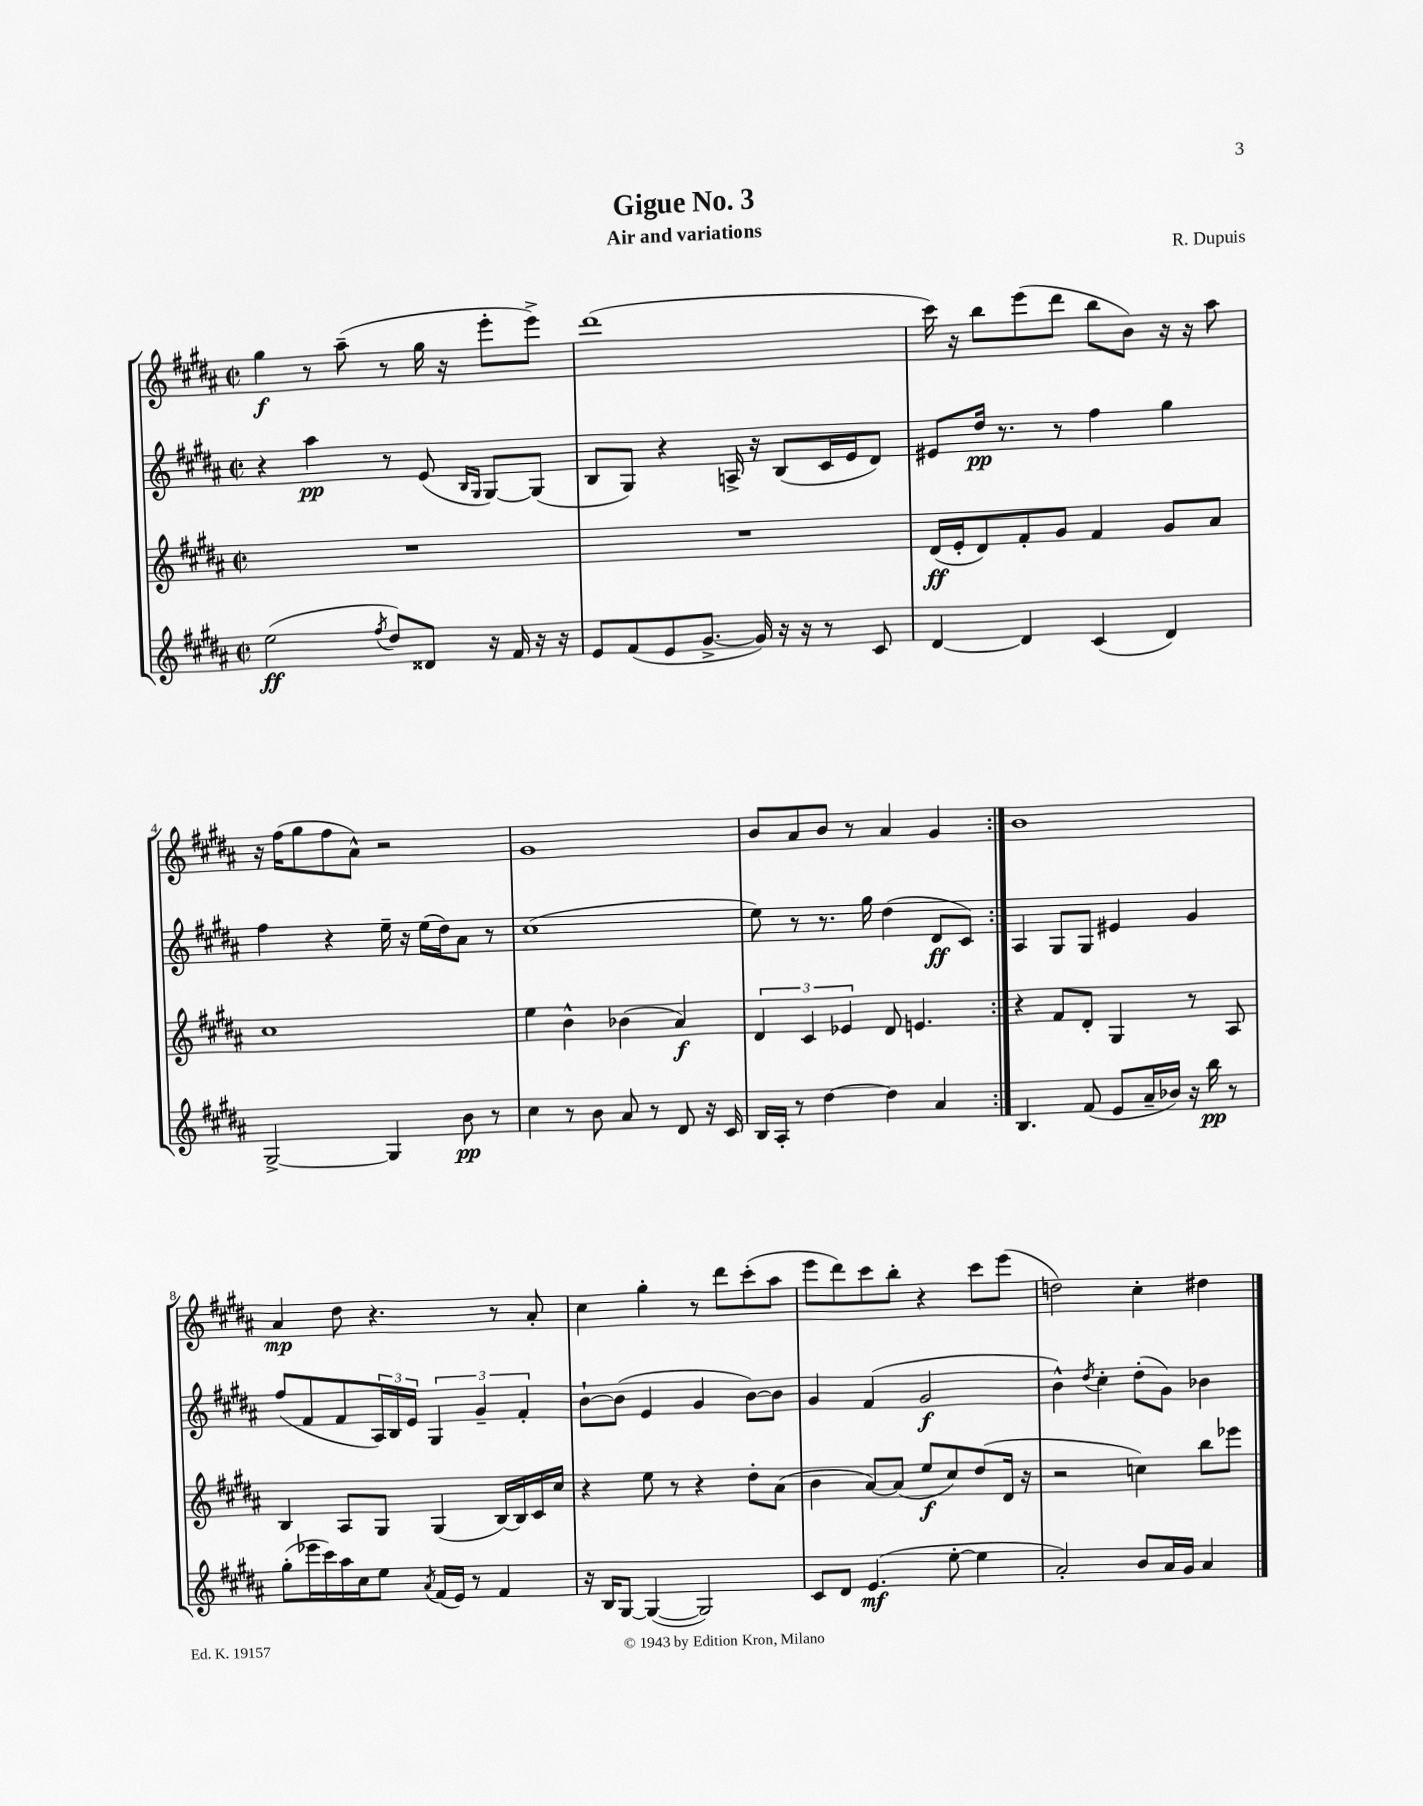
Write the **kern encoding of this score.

**kern	**kern	**kern	**kern
*staff4	*staff3	*staff2	*staff1
*clefG2	*clefG2	*clefG2	*clefG2
*k[f#c#g#d#a#]	*k[f#c#g#d#a#]	*k[f#c#g#d#a#]	*k[f#c#g#d#a#]
*M2/2	*M2/2	*M2/2	*M2/2
*met(c|)	*met(c|)	*met(c|)	*met(c|)
(2ee	1r	4r	4gg#
.	.	4aa#	8r
.	.	.	(8aa#~
8qff#	.	.	.
8dd#)	.	8r	8r
8d##	.	(8e	16gg#
.	.	.	16r
.	.	16qqB	.
.	.	16qqG#	.
16r	.	[8G#)	8eee'
16f#	.	.	.
16r	.	(8G#]	8eee^)
16r	.	.	.
=	=	=	=
8e	1r	8B	(1ddd#
(8f#	.	8G#)	.
8e	.	4r	.
[8.g#^	.	.	.
.	.	16A^	.
16g#])	.	16r	.
16r	.	(8B	.
16r	.	.	.
8r	.	16c#	.
.	.	16e	.
8c#	.	8d#)	.
=	=	=	=
[4d#	(16d#	8e#	16ccc#)
.	16e'	.	16r
.	8d#)	16dd#	8bb
.	.	8.r	.
4d#]	8f#'	.	(8eee
.	8g#	8r	8ddd#
(4c#	4f#	4ff#	8bb
.	.	.	8b)
4d#)	8g#	4gg#	16r
.	.	.	16r
.	8a#	.	8aa#
=	=	=	=
[2G#^	1cc#	4ff#	16r
.	.	.	(16ff#
.	.	.	8gg#
.	.	4r	8ff#
.	.	.	8a#^^)
4G#]	.	16ee~	2r
.	.	16r	.
.	.	(16ee	.
.	.	16dd#)	.
8b	.	8a#	.
8r	.	8r	.
=	=	=	=
4cc#	4ee	(1cc#	1g#
8r	4b^^	.	.
8b	.	.	.
8a#	(4b-	.	.
8r	.	.	.
8d#	4a#)	.	.
16r	.	.	.
16c#	.	.	.
=	=	=	=
16B	6d#	8ee)	8b
16A#'	.	.	.
8r	.	8r	8a#
.	6c#	.	.
[4dd#	.	8.r	8b
.	6e-	.	.
.	.	.	8r
.	.	16gg#	.
4dd#]	8d#	(4dd#	4a#
.	4.e	.	.
4a#	.	8d#	4g#
.	.	8c#)	.
=:|!	=:|!	=:|!	=:|!
4.B	4r	4A#	1b
.	8f#	8G#	.
(8f#	8d#'	8G#	.
8e	4G#	4e#	.
16a#~	.	.	.
16b-)	.	.	.
16r	8r	4g#	.
16bb	.	.	.
8r	8A#	.	.
=	=	=	=
(8gg#'	4B	(8ff#	4a#
16eee-	.	8f#	.
16ccc#)	.	.	.
16aa#	8A#	8f#	8dd#
16cc#	.	.	.
8ee	8G#	24A#)	4.r
.	.	24B	.
.	.	24e	.
8qa#	.	.	.
(16f#	(4G#	6G#	.
16e)	.	.	.
8r	.	.	.
.	.	6g#~	.
4f#	[16B)	.	8r
.	16B]	.	.
.	.	6f#'	.
.	16c#	.	8a#'
.	16cc#	.	.
=	=	=	=
16r	4r	[8b`	4cc#
16B	.	.	.
[8G#	.	(8b]	.
(4G#_	8ee	4e	4gg#'
.	8r	.	.
2G#])	4r	4g#	8r
.	.	.	8ddd#
.	8dd#'	[8b)	(8ccc#'
.	(8a#	8b]	8aa#
=	=	=	=
8c#	4b	4g#	8eee
8d#	.	.	8ddd#)
(4.e	[8a#)	(4f#	8ccc#
.	(8a#]	.	8bb'
.	8ee	2g#	4r
[8ee'	8cc#)	.	.
4ee]	(8dd#	.	8ccc#
.	16d#	.	(8eee
.	16r	.	.
=	=	=	=
2a#')	2r	4b^^)	2dd)
.	.	8qdd#	.
.	.	4cc#'	.
8b	4cc)	(8dd#'	4cc#'
16a#	.	8g#)	.
16g#	.	.	.
4a#	8bb	4b-	4dd#
.	8eee-	.	.
==	==	==	==
*-	*-	*-	*-
